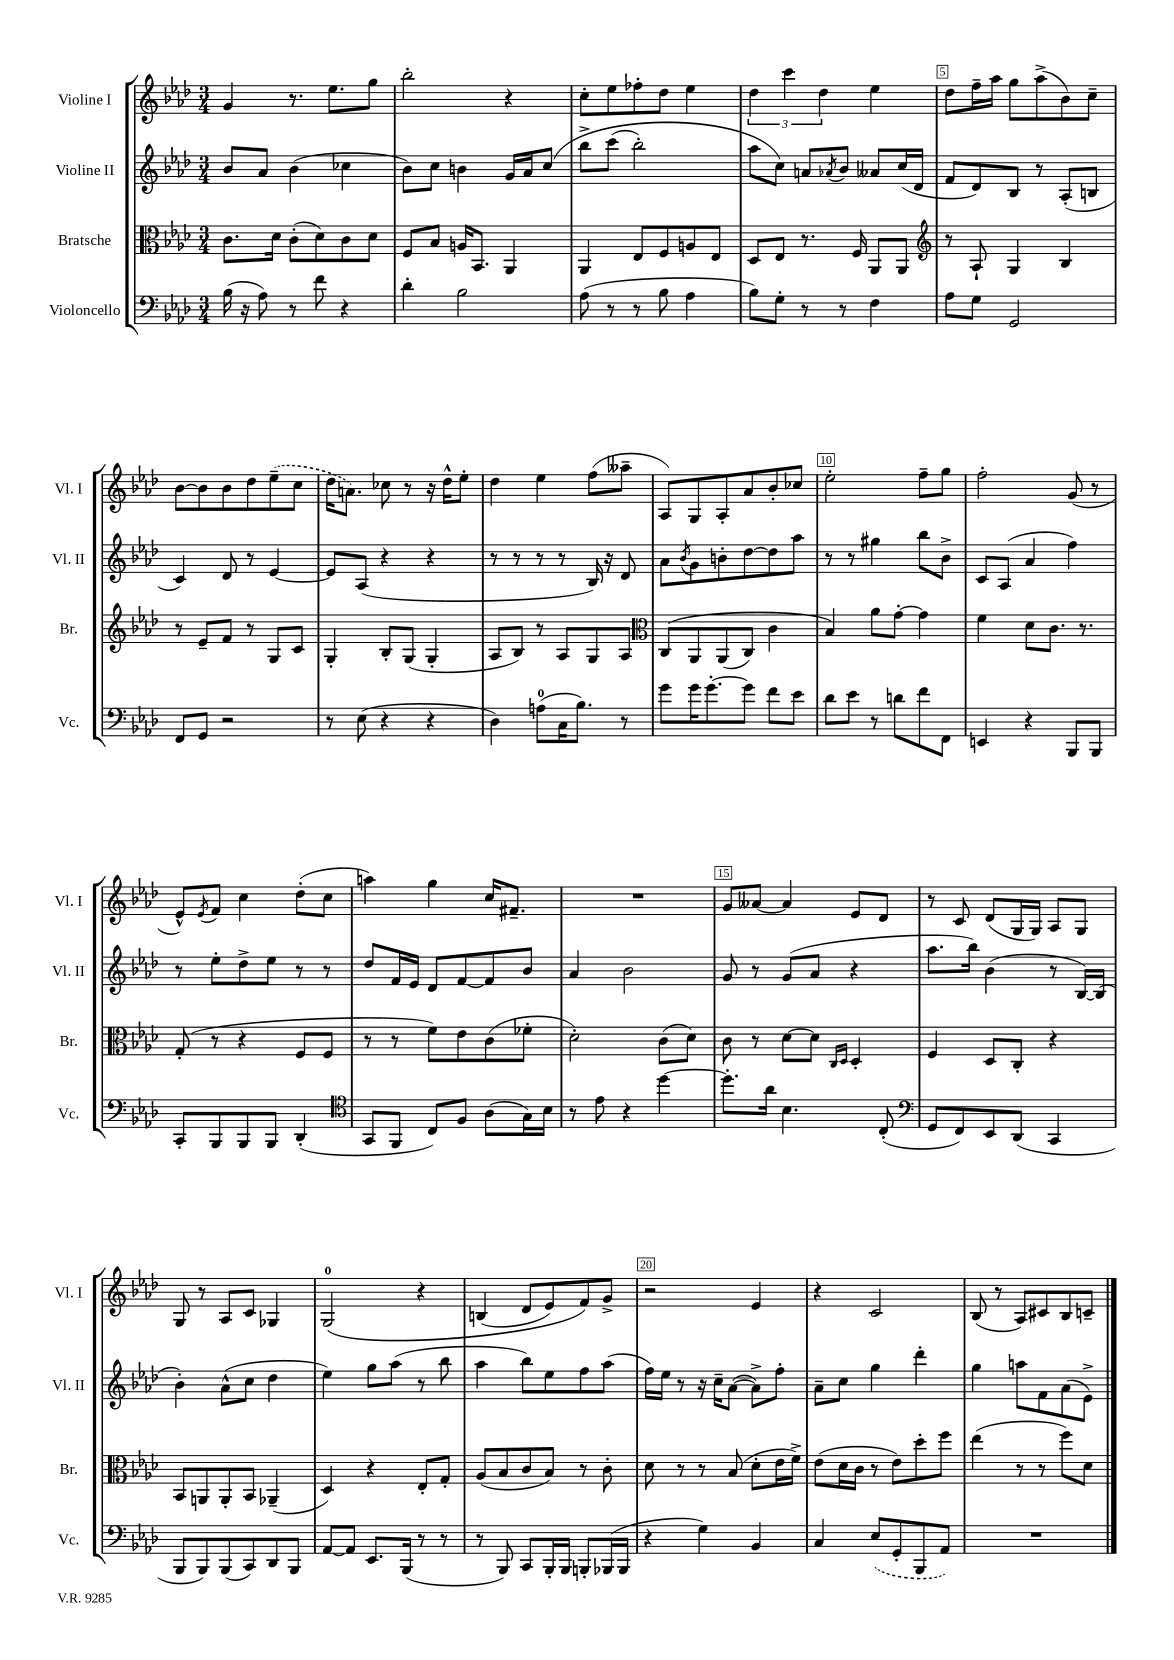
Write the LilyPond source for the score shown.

<<
\new StaffGroup <<
\new Staff = "s0" \with { instrumentName = "Violine I" shortInstrumentName = "Vl. I" } {
    \clef treble \key aes \major \numericTimeSignature \time 3/4
    g'4 r8. ees''8. g''8 |
    bes''2-. r4 |
    c''8-. ees''8 fes''8-. des''8 ees''4 |
    \tuplet 3/2 { des''4 c'''4 des''4 } ees''4 |
    des''8 f''16-- aes''16 g''8 aes''8->( bes'8) c''8-- |
    bes'8~ bes'8 bes'8 des''8 \once \slurDashed ees''8--( c''8 |
    des''16 a'8.) ces''8 r8 r16 des''16-^ ees''8-. |
    des''4 ees''4 f''8( aeses''8-- |
    aes8) g8 aes8-. aes'8 bes'8-. ces''8 |
    ees''2-. f''8-- g''8 |
    f''2-. g'8( r8 |
    ees'8-^) \acciaccatura { ees'8 } f'8 c''4 des''8-.( c''8 |
    a''4) g''4 c''16 fis'8.-- |
    R2. |
    g'8 aeses'8~ aeses'4 ees'8 des'8 |
    r8 c'8 des'8( g16 g16) aes8 g8 |
    g8 r8 aes8 c'8 ges4 |
    g2-0\( r4 |
    b4( des'8 ees'8) f'8\) g'8-> |
    r2 ees'4 |
    r4 c'2 |
    bes8( r8 aes8) cis'8 bes8 c'8-- \bar "|." |
}
\new Staff = "s1" \with { instrumentName = "Violine II" shortInstrumentName = "Vl. II" } {
    \clef treble \key aes \major \numericTimeSignature \time 3/4
    bes'8 aes'8 bes'4( ces''4 |
    bes'8) c''8 b'4 g'16 aes'16 c''8\( |
    bes''8-> c'''8( bes''2-.) |
    aes''8 c''8\) a'8 \acciaccatura { aes'8 } bes'8 aeses'8 c''16( des'16 |
    f'8 des'8) bes8 r8 aes8-.( b8 |
    c'4) des'8 r8 ees'4~ |
    ees'8 aes8( r4 r4 |
    r8 r8 r8 r8 bes16) r16 des'8 |
    aes'8 \acciaccatura { bes'8 } g'8 b'8-. des''8~ des''8 aes''8 |
    r8 r8 gis''4 bes''8 bes'8-> |
    c'8 aes8( aes'4 f''4) |
    r8 ees''8-. des''8-> ees''8 r8 r8 |
    des''8 f'16 ees'16 des'8 f'8~ f'8 bes'8 |
    aes'4 bes'2 |
    g'8 r8 g'8( aes'8 r4 |
    aes''8. bes''16) bes'4( r8 bes16~) bes16( |
    bes'4-.) aes'8-^( c''8 des''4 |
    ees''4) g''8 aes''8( r8 bes''8 |
    aes''4 bes''8) ees''8 f''8 aes''8( |
    f''16) ees''16 r8 r16 c''16-- aes'8~( aes'8->) f''8-. |
    aes'8-- c''8 g''4 des'''4-. |
    g''4 a''8 f'8 aes'8( ees'8->) \bar "|." |
}
\new Staff = "s2" \with { instrumentName = "Bratsche" shortInstrumentName = "Br." } {
    \clef alto \key aes \major \numericTimeSignature \time 3/4
    c'8. des'16 c'8-.( des'8) c'8 des'8 |
    f8 bes8 a16 bes,8. aes,4 |
    aes,4 ees8 f8 a8 ees8 |
    des8 ees8 r8. f16 aes,8 aes,8 |
    \clef treble r8 aes8-! g4 bes4 |
    r8 ees'8-- f'8 r8 g8 c'8 |
    g4-. bes8-. g8( g4-. |
    aes8 bes8) r8 aes8 g8 aes8 |
    \clef alto c8\( aes,8 aes,8( c8) c'4 |
    bes4\) aes'8 g'8~-. g'4 |
    f'4 des'8 c'8. r8. |
    g8-.( r8 r4 f8 f8 |
    r8 r8 f'8) ees'8 c'8( fes'8-. |
    des'2-.) c'8( des'8) |
    c'8 r8 des'8~ des'8 \grace { c16 des16 } des4-. |
    f4 des8 c8-. r4 |
    bes,8 a,8 a,8-. bes,8 aes,4--( |
    des4) r4 ees8-. g8-. |
    aes8( bes8 c'8 bes8) r8 c'8-. |
    des'8 r8 r8 bes8( des'8-. ees'16 f'16->) |
    ees'8( des'16 c'16 r8 ees'8) des''8-. f''8 |
    ees''4( r8 r8 f''8) des'8 \bar "|." |
}
\new Staff = "s3" \with { instrumentName = "Violoncello" shortInstrumentName = "Vc." } {
    \clef bass \key aes \major \numericTimeSignature \time 3/4
    bes16( r16 aes8) r8 f'8 r4 |
    des'4-. bes2 |
    aes8( r8 r8 bes8 aes4 |
    bes8) g8-. r8 r8 f4 |
    aes8 g8 g,2 |
    f,8 g,8 r2 |
    r8 ees8( r4 r4 |
    des4) a8-0( c16 bes8.) r8 |
    g'8 g'16 g'8.~-. g'8 f'8 ees'8 |
    des'8 ees'8 r8 d'8 f'8 f,8 |
    e,4 r4 bes,,8 bes,,8 |
    c,8-. bes,,8 bes,,8 bes,,8 des,4-.( |
    \clef tenor g,8 f,8 c8) f8 aes8( g16) bes16 |
    r8 ees'8 r4 des''4~ |
    des''8.-. aes'16 bes4. c8-.( |
    \clef bass g,8 f,8) ees,8 des,8( c,4 |
    bes,,8 bes,,8) bes,,8( c,8) des,8 bes,,8 |
    aes,8~ aes,8 ees,8. bes,,16( r8 r8 |
    r8 bes,,8) c,8 bes,,16-. bes,,16 b,,8-. bes,,16( bes,,16 |
    r4 g4) bes,4 |
    c4 \once \slurDashed ees8( g,8-. bes,,8 aes,8) |
    R2. \bar "|." |
}
>>
>>
\layout { \context { \Score \override BarNumber.break-visibility = ##(#f #t #t) barNumberVisibility = #(every-nth-bar-number-visible 5) \override BarNumber.stencil = #(make-stencil-boxer 0.1 0.3 ly:text-interface::print) } }
